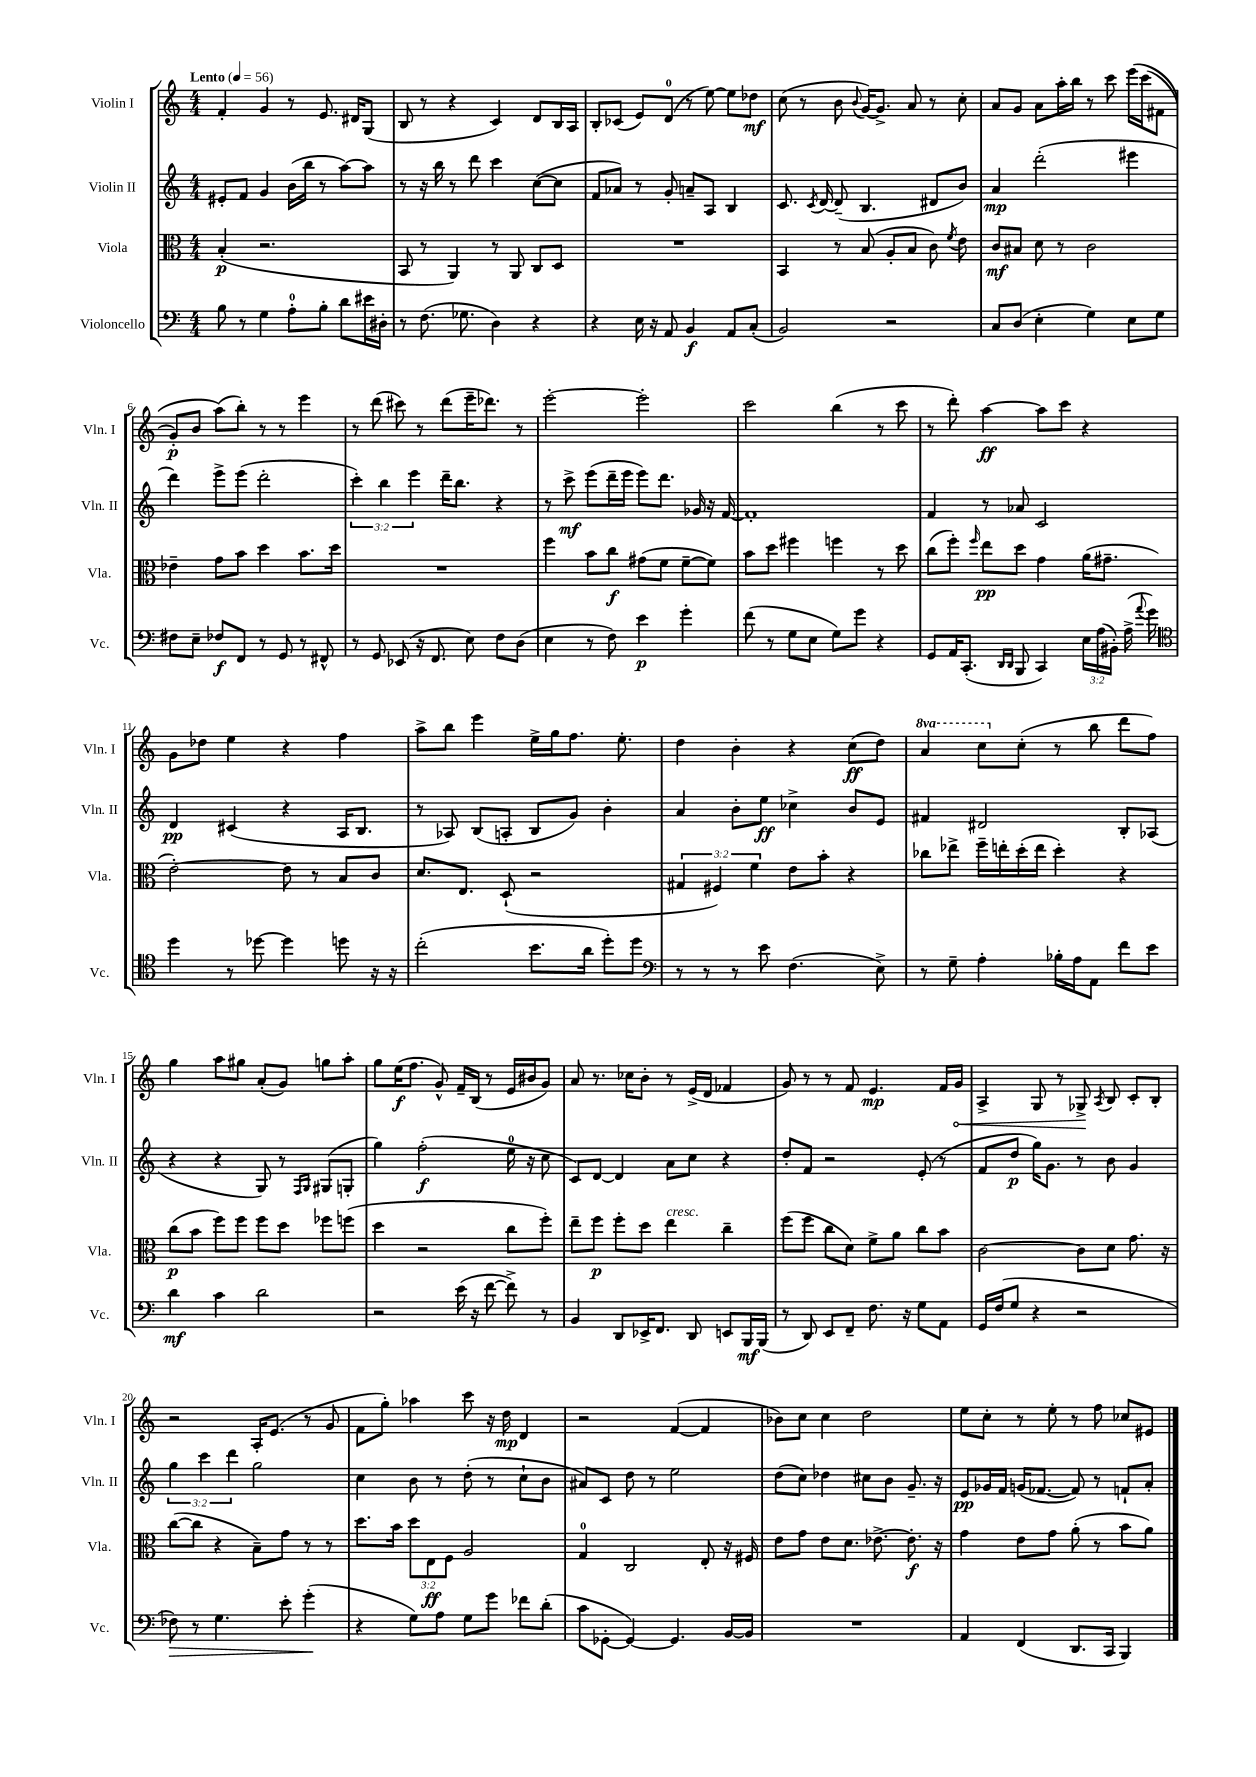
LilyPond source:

<<
\new StaffGroup <<
\new Staff = "s0" \with { instrumentName = "Violin I" shortInstrumentName = "Vln. I" } {
    \clef treble \key c \major \numericTimeSignature \time 4/4 \set Staff.ottavationMarkups = #ottavation-simple-ordinals \tempo "Lento" 4 = 56
    \autoBeamOff f'4-. g'4 r8 e'8. dis'16[ g8]( |
    b8 r8 r4 c'4) d'8[ b16 a16] |
    b8[-. ces'8]( e'8[) d'8]-0( r8 e''8~) e''8[ des''8]\mf |
    c''8( r8 b'8 \appoggiatura { b'8 } g'16[~) g'8.]-> a'8 r8 c''8-. |
    a'8[ g'8] a'8[ a''16-. b''16] r8 c'''8 e'''16[\( c'''16( fis'8] |
    g'8[-.\p) b'8] a''8[(\) b''8]-.) r8 r8 e'''4 |
    r8 d'''8( cis'''8) r8 d'''8[( e'''16-- des'''8.]) r8 |
    e'''2~-. e'''2-. |
    c'''2 b''4( r8 c'''8 |
    r8 d'''8-.) a''4~\ff a''8[ c'''8] r4 |
    g'8[ des''8] e''4 r4 f''4 |
    a''8[-> b''8] e'''4 e''16[-> g''16 f''8.] e''8.-. |
    d''4 b'4-. r4 c''8[\ff( d''8]) |
    \ottava #1 a''4 c'''8[ \ottava #0 c''8]-.( r8 b''8 d'''8[ f''8]) |
    g''4 a''8[ gis''8] a'8[-.( g'8]) g''8[ a''8]-. |
    g''8[ e''16\f( f''8.] g'8-^) f'16[-- b16]( r8 e'16[ bis'16 g'8]) |
    a'8 r8. ces''16[ b'8]-. r8 e'16[->( d'16] fes'4 |
    g'8) r8 r8 f'8 e'4.\mp f'16[ \once \override Hairpin.circled-tip = ##t g'16]\< |
    a4-> g8 r8 ges8->\! \acciaccatura { a8 } b8 c'8[-. b8]-. |
    r2 a16[-. e'8.]( r8 g'8 |
    f'8[ g''8]-.) aes''4 c'''8 r16 d''16\mp d'4 |
    r2 f'4~( f'4 |
    bes'8[) c''8] c''4 d''2 |
    e''8[ c''8]-. r8 e''8-. r8 f''8 ces''8[ eis'8] \bar "|." |
}
\new Staff = "s1" \with { instrumentName = "Violin II" shortInstrumentName = "Vln. II" } {
    \clef treble \key c \major \numericTimeSignature \time 4/4 \override Staff.TupletNumber.text = #tuplet-number::calc-fraction-text
    \autoBeamOff eis'8[-. f'8] g'4 b'16[( b''16] r8 a''8[~) a''8] |
    r8 r16 b''16 r8 d'''8 c'''4 c''8[~( c''8] |
    f'8[ aes'8]) r8 g'8-. a'8[-- a8] b4 |
    c'8. \acciaccatura { c'8 } d'16~ d'8--( b4. dis'8[ b'8]) |
    a'4\mp d'''2-.( eis'''4 |
    d'''4) e'''8[-> e'''8]( d'''2-. |
    \tuplet 3/2 { c'''4-.) b''4 e'''4 } d'''16[-- b''8.] r4 |
    r8 c'''8->\mf e'''8[( d'''16-- e'''16] e'''8[) d'''8.] ges'16 r16 f'16~ |
    f'1-. |
    f'4 r8 aes'8 c'2 |
    d'4\pp cis'4( r4 a16[ b8.] |
    r8 aes8) b8[( a8]-. b8[ g'8]) b'4-. |
    a'4 b'8[-. e''8]\ff ces''4-> b'8[ e'8] |
    fis'4 dis'2 b8[-. aes8]( |
    r4 r4 g8) r8 \grace { f16[ g16] } gis8[( g8]-. |
    g''4) f''2-.\f( e''16-0 r16 c''8 |
    c'8[) d'8]~ d'4 a'8[ c''8] r4 |
    d''8[-. f'8] r2 e'8-.( r8 |
    f'8[ d''8]\p g''16[) g'8.] r8 b'8 g'4 |
    \tuplet 3/2 { g''4 c'''4 d'''4 } g''2 |
    c''4 b'8 r8 d''8-.( r8 c''8[-! b'8] |
    ais'8[) c'8] d''8 r8 e''2 |
    d''8[( c''8]) des''4 cis''8[ b'8] g'8.-- r16 |
    e'8[\pp ges'16 f'16] g'16[( fes'8.]~ fes'8) r8 f'8[-! a'8]-. \bar "|." |
}
\new Staff = "s2" \with { instrumentName = "Viola" shortInstrumentName = "Vla." } {
    \clef alto \key c \major \numericTimeSignature \time 4/4 \override Staff.TupletNumber.text = #tuplet-number::calc-fraction-text
    \autoBeamOff b4-.\p( r2. |
    b,8 r8 a,4) r8 a,8 c8[ d8] |
    R1 |
    b,4 r8 b8( a8[-. b8] c'8) \acciaccatura { f'8 } e'8 |
    c'8[\mf bis8] d'8 r8 c'2 |
    ees'4-- g'8[ b'8] d''4 b'8.[ d''16] |
    R1 |
    f''4 b'8[ c''8]\f gis'8[( f'8] f'8[~-- f'8]) |
    b'8[ d''8] fis''4 f''4 r8 d''8 |
    c''8[( f''8]-.) \grace { f''16 } e''8[\pp d''8] g'4 a'16[( gis'8.]-- |
    e'2~-.) e'8 r8 b8[ c'8] |
    d'8.[ e8.] d8-!( r2 |
    \tuplet 3/2 { gis4 fis4) f'4 } e'8[ b'8]-. r4 |
    ces''8[ ees''8]-> f''16[-- e''16-. d''16-.( e''16] d''4-.) r4 |
    c''8[\p( b'8] f''8[) f''8] f''8[ d''8] fes''8[ f''8]( |
    d''4 r2 c''8[ f''8]-.) |
    e''8[-- f''8]\p f''8[-. d''8] e''4^\markup { \italic "cresc." } c''4-- |
    f''8[( f''8] c''8[ d'8]) f'8[-> a'8] c''8[ b'8] |
    c'2~ c'8[ d'8] g'8. r16 |
    c''8[~( c''8] r4 b8[--) g'8] r8 r8 |
    d''8.[ b'16] \tuplet 3/2 { d''8[ e8\ff f8] } a2 |
    g4-0 c2 e8-. r16 fis16 |
    e'8[ g'8] e'8[ d'8.] ees'8.~-> ees'8.-.\f r16 |
    g'4 e'8[ g'8] a'8-.( r8 b'8[ a'8]) \bar "|." |
}
\new Staff = "s3" \with { instrumentName = "Violoncello" shortInstrumentName = "Vc." } {
    \clef bass \key c \major \numericTimeSignature \time 4/4 \override Staff.TupletNumber.text = #tuplet-number::calc-fraction-text
    \autoBeamOff b8 r8 g4 a8[-0-. b8]-. d'8[ eis'16 dis16]-. |
    r8 f8.( ges8. d4) r4 |
    r4 e16 r16 a,8 b,4\f a,8[ c8]-.( |
    b,2) r2 |
    c8[ d8]( e4-. g4) e8[ g8] |
    fis8[ e8]-- fes8[\f f,8] r8 g,8 r8 fis,8-^ |
    r8 g,8 ees,8( r16 f,8. e8) f8[ d8]( |
    e4 r8 f8) e'4\p g'4-. |
    f'8( r8 g8[ e8] g8[) g'8] r4 |
    g,8[ a,16 c,8.]-.( \grace { d,16[ d,16] } b,,8 c,4) \tuplet 3/2 { e16[ a16( bis,16]-.) } a16->( \appoggiatura { a'8 } g'16) |
    \clef tenor d''4 r8 des''8~ des''4 d''8 r16 r16 |
    c''2-.( b'8.[ a'16] d''8[-.) d''8] |
    \clef bass r8 r8 r8 e'8 f4.( e8->) |
    r8 g8-- a4-. bes16[-. a16 a,8] f'8[ e'8] |
    d'4\mf c'4 d'2 |
    r2 e'16( r16 f'8~ f'8->) r8 |
    b,4 d,8[ ees,16-> f,8.] d,8 e,8[ b,,16\mf b,,16]( |
    r8 d,8) e,8[ f,8]-- f8. r16 g8[ a,8] |
    g,16[ f16( g8] r4 r2 |
    fes8\>) r8 g4. e'8-. g'4-.\!( |
    r4 g8[) a8] g8[ g'8] fes'8[ d'8]-.( |
    c'8[ ges,8]~-. ges,4~) ges,4. b,16[~ b,16] |
    R1 |
    a,4 f,4( d,8.[ c,16] b,,4) \bar "|." |
}
>>
>>
